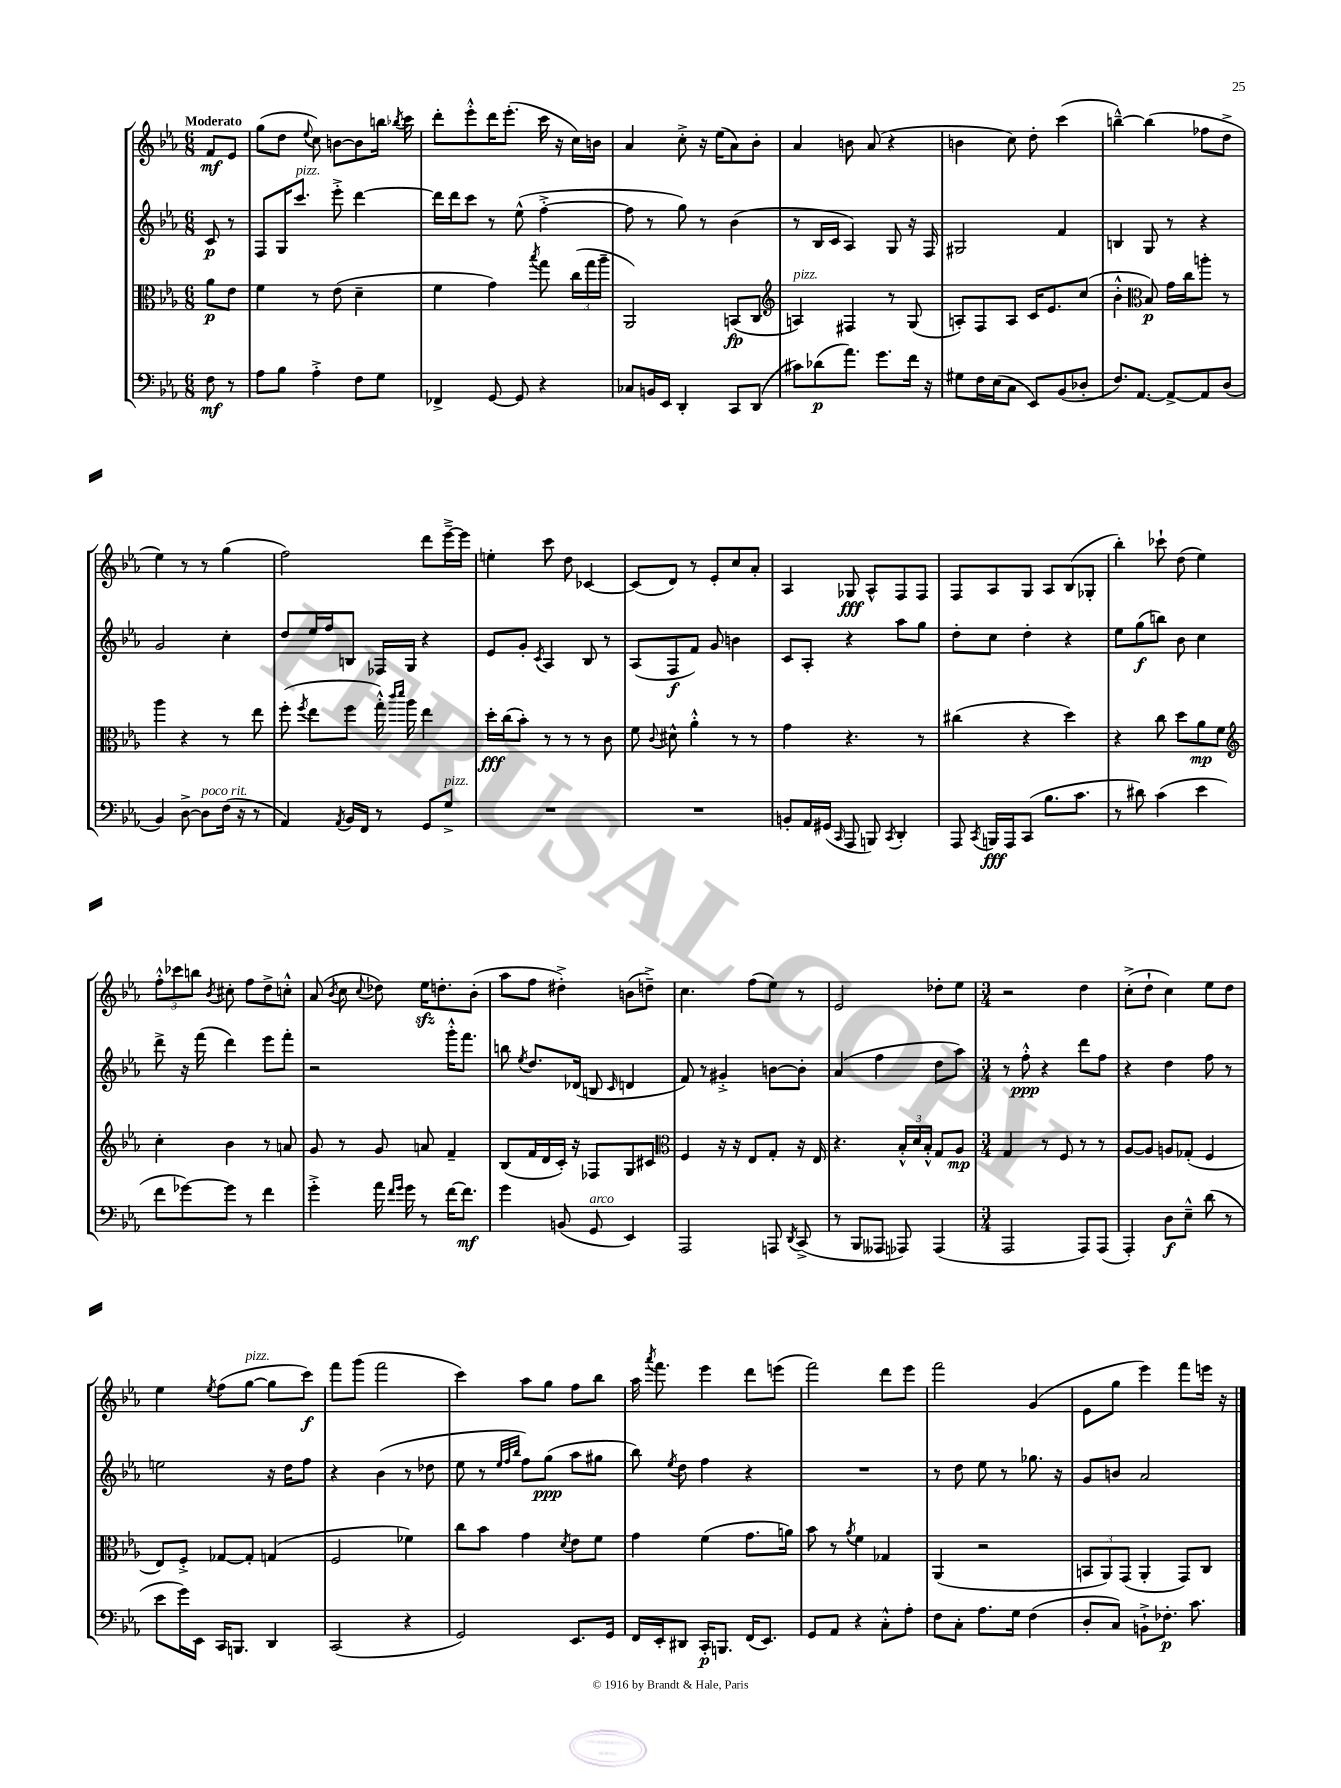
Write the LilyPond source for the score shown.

<<
\new StaffGroup <<
\new Staff = "s0" {
    \clef treble \key ees \major \numericTimeSignature \time 6/8 \partial 4 \tempo "Moderato"
    \autoBeamOff f'8[\mf ees'8] |
    g''8[( d''8] \appoggiatura { ees''8 } c''8) b'8[~ b'8 b''16] \acciaccatura { bes''8 } c'''16 |
    d'''8[-. ees'''8-.-^ d'''16 ees'''8.]-.( c'''16 r16 c''16[) b'16] |
    aes'4 c''8-.-> r16 ees''16[( aes'8) bes'8]-. |
    aes'4 b'8 aes'8( r4 |
    b'4 c''8) d''8-. c'''4( |
    b''4~---^) b''4( fes''8[ d''8]-> |
    ees''4) r8 r8 g''4( |
    f''2) d'''8[ ees'''16~---> ees'''16] |
    e''4-. c'''8 d''8 ces'4~ |
    ces'8[( d'8]) r8 ees'8[-. c''8 aes'8]-. |
    aes4 ges8\fff aes8[-^ f8 f8] |
    f8[ aes8 g8] aes8[ bes8( ges8]-. |
    bes''4-.) ces'''8-! d''8( ees''4) |
    \tuplet 3/2 { f''8[-.-^ ces'''8 b''8] } \acciaccatura { bes'8 } cis''8-. f''8[ d''8-> c''8]-.-^ |
    aes'8( \acciaccatura { bes'8 } c''8 \appoggiatura { c''8 } des''8) ees''16[\sfz d''8.-. bes'8]-.( |
    aes''8[ f''8] dis''4-.->) b'8[( d''8]--->) |
    c''4. f''8[( ees''8]) r8 |
    ees'2 des''8[-. ees''8] |
    \numericTimeSignature \time 3/4 r2 d''4 |
    c''8[-.->( d''8]-! c''4) ees''8[ d''8] |
    ees''4 \acciaccatura { ees''8 } f''8[( g''8]~^\markup { \italic "pizz." } g''8[ c'''8]\f) |
    f'''8[ g'''8]( f'''2 |
    c'''4) aes''8[ g''8] f''8[ bes''8] |
    aes''16 \acciaccatura { aes'''8 } f'''8. ees'''4 d'''8[ e'''8]( |
    f'''2) d'''8[ ees'''8] |
    f'''2 g'4( |
    ees'8[ g''8] ees'''4) f'''8[ e'''16] r16 \bar "|." |
}
\new Staff = "s1" {
    \clef treble \key ees \major \numericTimeSignature \time 6/8 \partial 4
    \autoBeamOff c'8\p r8 |
    f8[ g16 c'''8.]^\markup { \italic "pizz." } ees'''8-.-> d'''4~ |
    d'''16[ d'''16 c'''8] r8 ees''8-^( f''4~-.-> |
    f''8 r8 g''8) r8 bes'4( |
    r8 bes16[ c'16] aes4) g8 r16 f16 |
    gis2 f'4 |
    b4 g8 r8 r4 |
    g'2 c''4-. |
    d''8[ ees''16 f''16 b8] fes16[ g16] r4 |
    ees'8[ g'8]-. \acciaccatura { c'8 } aes4 bes8 r8 |
    aes8[( f8\f f'8]) g'8 b'4 |
    c'8[ aes8]-. r4 aes''8[ g''8] |
    d''8[-. c''8] d''4-. r4 |
    ees''8[ g''8\f( b''8]) bes'8 c''4 |
    d'''8-> r16 f'''16( d'''4) ees'''8[ f'''8]-. |
    r2 g'''16[-.-^ f'''8.] |
    b''8 \acciaccatura { ees''8 } d''8.[ des'16]( b8 \grace { c'16 } d'4 |
    f'8) r8 gis'4-.-> b'8[~ b'8]-. |
    aes'4( f''4 d''8[ aes''8]) |
    \numericTimeSignature \time 3/4 r8 f''8-.-^\ppp r4 d'''8[ f''8] |
    r4 d''4 f''8 r8 |
    e''2 r16 d''16[ f''8] |
    r4 bes'4( r8 des''8 |
    ees''8 r8 \grace { ees''32[ f''32 bes''32] } f''8[) g''8]\ppp( aes''8[ gis''8] |
    bes''8) \acciaccatura { ees''8 } d''8 f''4 r4 |
    R2. |
    r8 d''8 ees''8 r8 ges''8. r16 |
    g'8[ b'8] aes'2 \bar "|." |
}
\new Staff = "s2" {
    \clef alto \key ees \major \numericTimeSignature \time 6/8 \partial 4
    \autoBeamOff aes'8[\p ees'8] |
    f'4 r8 ees'8( d'4-- |
    f'4 g'4) \acciaccatura { bes''8 } g''8 \tuplet 3/2 { c''16[( g''16 aes''16]-- } |
    aes,2) b,8[\fp( c8] |
    \clef treble a4^\markup { \italic "pizz." }) fis4 r8 g8( |
    a8[-.) f8 a8] c'16[ ees'8. c''8]( |
    bes'4-.-^ \clef alto bes8\p) g'16[ c''16 a''8]-. r8 |
    aes''4 r4 r8 ees''8 |
    f''8-.( \acciaccatura { f''8 } ees''8[ f''8] g''16-.-^) \grace { c'''16[ d'''16] } aes''16 ees''4 |
    d''16[-.\fff c''16( bes'8]-.) r8 r8 r8 c'8 |
    f'8 \appoggiatura { c'8 } dis'8-^ aes'4-.-^ r8 r8 |
    g'4 r4. r8 |
    cis''4( r4 d''4) |
    r4 c''8 d''8[ aes'8\mp f'8] |
    \clef treble c''4-. bes'4 r8 a'8 |
    g'8 r8 g'8 a'8 f'4-- |
    bes8[( f'16 d'16 c'16]-.) r16 fes8[ g8 cis'8] |
    \clef alto f4 r16 r16 ees8[ g8]-. r16 ees16 |
    r4. \tuplet 3/2 { bes16[-.-^ d'16 bes16]-.-^ } g8[ aes8]\mp |
    \numericTimeSignature \time 3/4 g4 r8 f8 r8 r8 |
    aes8[~ aes8] a8[ ges8]-.( f4 |
    ees8[) f8]-.-> ges8[~ ges8]-. g4( |
    f2 fes'4) |
    c''8[ bes'8] g'4 \acciaccatura { d'8 } ees'8[ f'8] |
    g'4 f'4( g'8.[ a'16]) |
    bes'8 r8 \acciaccatura { aes'8 } f'4 ges4 |
    aes,4( r2 |
    \tuplet 3/2 { b,8[ aes,8) g,8]( } aes,4-. g,8[) c8] \bar "|." |
}
\new Staff = "s3" {
    \clef bass \key ees \major \numericTimeSignature \time 6/8 \partial 4
    \autoBeamOff f8\mf r8 |
    aes8[ bes8] aes4-.-> f8[ g8] |
    fes,4-> g,8~ g,8 r4 |
    ces8[ b,16 ees,16] d,4-. c,8[ d,8]( |
    cis'8[) des'8\p( aes'8.]) g'8.[ f'16] r16 |
    gis8[ f16 ees16( c8] ees,8[) bes,8( des8]-. |
    f8.[) aes,8.]~ aes,8[~-> aes,8 d8]( |
    bes,4) d8~-> d8[^\markup { \italic "poco rit." } f16]( r16 r8 |
    aes,4) \acciaccatura { aes,8 } bes,16[ f,16] r8 g,8[ g8]->^\markup { \italic "pizz." } |
    R2. |
    R2. |
    b,8[-. aes,16 gis,16]( \grace { c,16 } aes,,8 b,,8) \acciaccatura { c,8 } d,4-. |
    aes,,8 \acciaccatura { c,8 } b,,16[\fff aes,,16 c,8]( bes8.[ c'8.] |
    r8 dis'8) c'4( ees'4 |
    f'8[ ges'8~) ges'8] r8 f'4 |
    g'4-.-> aes'16 \grace { f'16[ g'16] } g'16 r8 f'16[~ f'8.]\mf |
    g'4 b,8( g,8^\markup { \italic "arco" } ees,4) |
    aes,,2 a,,8 \acciaccatura { d,8 } c,8->( |
    r8 bes,,8[ aeses,,8] aes,,8) aes,,4( |
    \numericTimeSignature \time 3/4 aes,,2 aes,,8[) aes,,8]( |
    aes,,4-.) d8[\f ees8]---^ d'8( r8 |
    ees'8[ g'16) ees,16] c,16[ b,,8.] d,4 |
    c,2( r4 |
    g,2) ees,8.[ g,16] |
    f,16[ ees,16-. dis,8] c,16[-.\p b,,8.] f,16[( ees,8.]) |
    g,8[ aes,8] r4 c8[-.-^ aes8]-. |
    f8[ c8]-. aes8.[ g16] f4( |
    d8[-. c8]) b,8[-!-> fes8.]-.\p c'8. \bar "|." |
}
>>
>>
\layout { \context { \Score \remove "Bar_number_engraver" } }
